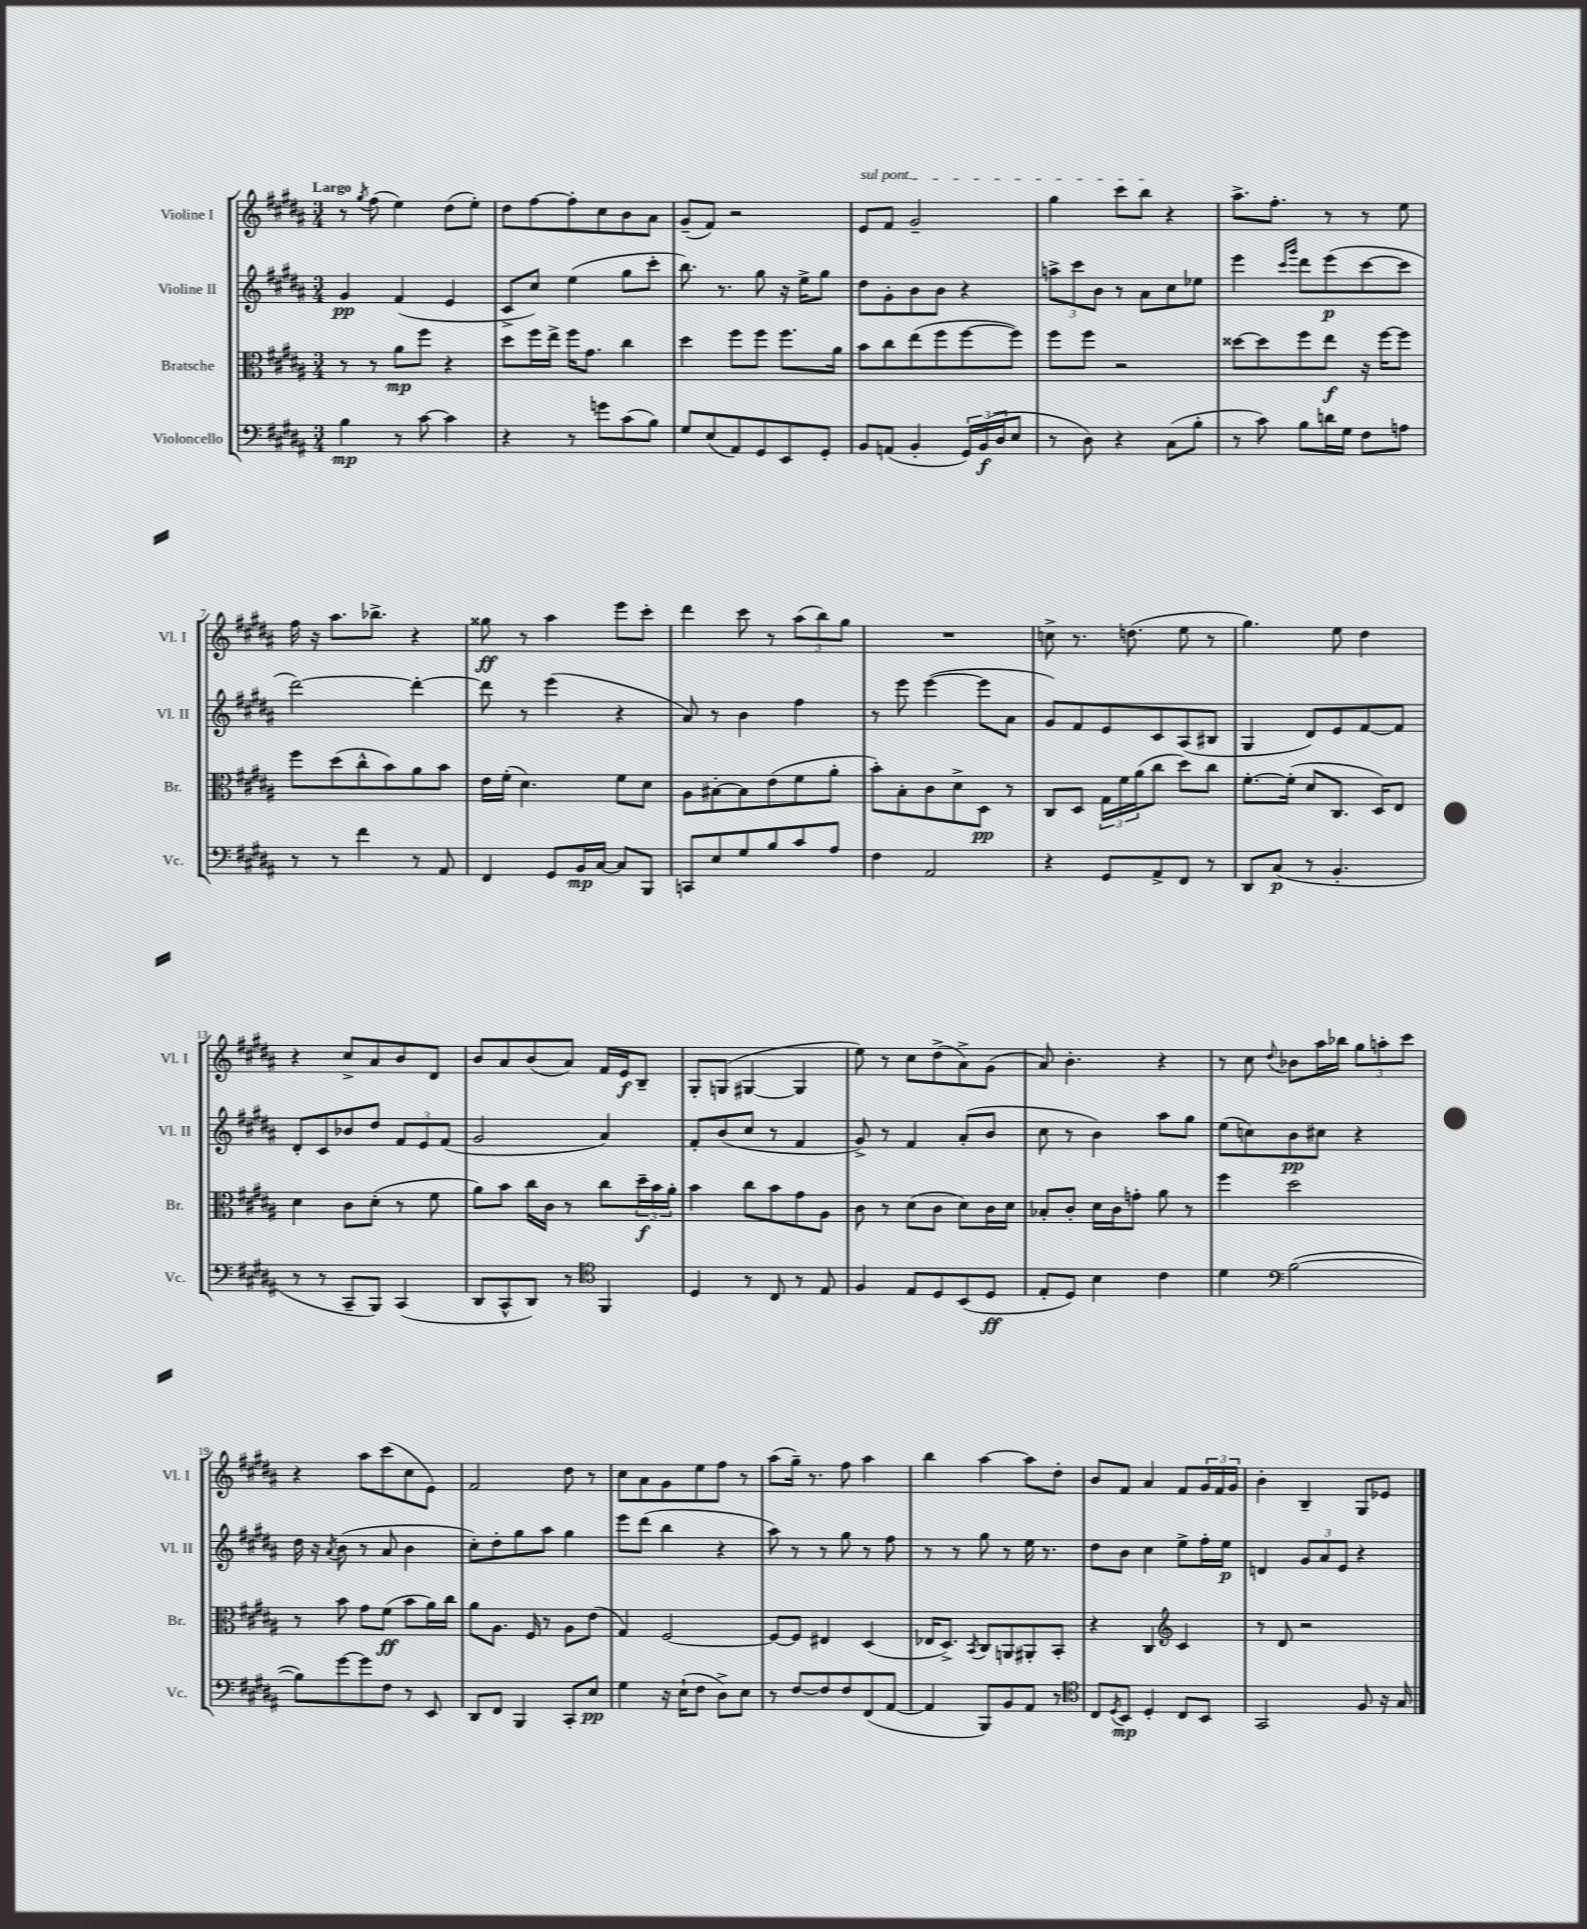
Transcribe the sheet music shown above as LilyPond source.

<<
\new StaffGroup <<
\new Staff = "s0" \with { instrumentName = "Violine I" shortInstrumentName = "Vl. I" } {
    \clef treble \key b \major \numericTimeSignature \time 3/4 \tempo "Largo"
    r8 \acciaccatura { gis''8 } fis''8( e''4) dis''8( e''8-.) |
    dis''8 fis''8~ fis''8-. cis''8 b'8 ais'8 |
    gis'8--( fis'8) r2 |
    \once \override TextSpanner.bound-details.left.text = \markup { \italic "sul pont." } e'8\startTextSpan fis'8 gis'2-- |
    gis''4 cis'''8 b''8\stopTextSpan r4 |
    ais''8.-> fis''8.-. r8 r8 e''8 |
    fis''16 r16 ais''8. bes''8.-> r4 |
    gisis''8\ff r8 ais''4 e'''8 cis'''8-. |
    dis'''4 cis'''8 r8 \tuplet 3/2 { ais''8( b''8) gis''8 } |
    R2. |
    c''8-> r8. d''8.( e''8 r8 |
    gis''4.) e''8 dis''4 |
    r4 cis''8-> ais'8 b'8 dis'8 |
    b'8 ais'8 b'8( ais'8) fis'16 e'16\f b8-- |
    gis8-. g8( gis4~ gis4 |
    e''8) r8 cis''8 dis''8->( ais'8->) gis'8( |
    ais'8) b'4.-. r4 |
    r8 cis''8 \appoggiatura { dis''8 } bes'8 ais''16 bes''16 \tuplet 3/2 { gis''8 a''8-. cis'''8 } |
    r4 ais''8 cis'''8( cis''8 e'8) |
    fis'2 dis''8 r8 |
    cis''8 ais'8 gis'8 e''8 fis''8 r8 |
    ais''8( gis''16--) r8. fis''8 ais''4 |
    b''4 ais''4~ ais''8 dis''8-. |
    b'8 fis'8 ais'4 fis'8 \tuplet 3/2 { gis'16 fis'16 gis'16 } |
    b'4-. b4-- gis8 ees'8 \bar "|." |
}
\new Staff = "s1" \with { instrumentName = "Violine II" shortInstrumentName = "Vl. II" } {
    \clef treble \key b \major \numericTimeSignature \time 3/4
    gis'4\pp fis'4( e'4 |
    cis'8-> cis''8) e''4( gis''8 cis'''8-. |
    b''8.) r8. gis''8 r16 e''16-> gis''8 |
    dis''8 gis'8-. b'8 b'8 r4 |
    \tuplet 3/2 { a''8-> cis'''8 b'8 } r8 ais'8 cis''8 ees''8 |
    e'''4 \grace { cis'''16 gis'''16 } dis'''8 e'''8\p( cis'''8~ cis'''8 |
    dis'''2~) dis'''4~-. |
    dis'''8 r8 e'''4( r4 |
    ais'8) r8 b'4 fis''4 |
    r8 e'''8 e'''4~( e'''8 ais'8 |
    gis'8) fis'8 e'8 cis'8 ais8( bis8 |
    gis4 dis'8) e'8 fis'8~ fis'8 |
    dis'8-. cis'8 bes'8 dis''8 \tuplet 3/2 { fis'8 e'8 fis'8( } |
    gis'2 ais'4) |
    fis'8-. b'8( cis''8 r8 fis'4 |
    gis'8->) r8 fis'4 ais'8-.( b'8 |
    cis''8 r8 b'4) ais''8 gis''8 |
    e''8( c''8) b'8\pp cis''8 r4 |
    dis''16 r16 \acciaccatura { ais'8 } b'8( r8 ais'8 b'4 |
    cis''8-.) dis''8-. gis''8 ais''8 gis''4 |
    e'''8 dis'''8( b''4 r4 |
    ais''8) r8 r8 gis''8 r8 fis''8 |
    r8 r8 gis''8 r8 e''16 r8. |
    dis''8 b'8 cis''4 e''8-> fis''16-. e''16\p |
    d'4 \tuplet 3/2 { gis'8 ais'8 e'8 } r4 \bar "|." |
}
\new Staff = "s2" \with { instrumentName = "Bratsche" shortInstrumentName = "Br." } {
    \clef alto \key b \major \numericTimeSignature \time 3/4
    r8 r8 ais'8\mp fis''8 r4 |
    dis''8 fis''16 e''16-> fis''16 gis'8. cis''4 |
    dis''4 fis''8 fis''8 fis''8. ais'16 |
    b'8 cis''8 e''8( fis''8 fis''8~ fis''8) |
    fis''8 fis''8 r2 |
    disis''8~ disis''8 fis''8 e''8\f r16 fis''16~ fis''8 |
    fis''8 dis''8( cis''8-^ b'8) ais'8 b'8 |
    e'16 fis'16-.( dis'4.) fis'8 dis'8 |
    ais8 bis8~-. bis8 e'8( fis'8 ais'8-. |
    b'8-.) b8-. cis'8 dis'8-> dis8\pp r8 |
    cis8 dis8 \tuplet 3/2 { gis16 fis'16 ais'16( } cis''8 dis''8) cis''8 |
    fis'8.~-. fis'16-.( dis'8 cis8. dis16) e8 |
    dis'4 cis'8 dis'8-.( r8 fis'8 |
    ais'8) b'8 cis''16 cis'16 r8 cis''8 \tuplet 3/2 { dis''16--\f b'16 ais'16-. } |
    b'4 cis''8 b'8 gis'8 ais8 |
    cis'8 r8 dis'8( cis'8 dis'8) cis'16 dis'16 |
    bes8-. cis'8-. dis'16 cis'16 g'8-. ais'8 r8 |
    fis''4 dis''2 |
    r8 b'8 gis'8 fis'8\ff( b'8 ais'16) cis''16 |
    ais'8 ais8. fis16 r8 ais8 e'8( |
    gis4) fis2~ |
    fis8~ fis8 eis4 dis4( |
    ees16 dis8.->) \acciaccatura { b,8 } cis8 a,8 ais,8-. b,8-. |
    r4 cis4 \clef treble cis'4 |
    r8 dis'8 r2 \bar "|." |
}
\new Staff = "s3" \with { instrumentName = "Violoncello" shortInstrumentName = "Vc." } {
    \clef bass \key b \major \numericTimeSignature \time 3/4
    b4\mp r8 cis'8~ cis'4 |
    r4 r8 g'8 cis'8( b8) |
    gis8 e8( ais,8) gis,8 e,8 gis,8-. |
    b,8 a,8( b,4-. \tuplet 3/2 { gis,16) b,16\f( dis16 } e8 |
    r8 dis8) r4 cis8( b8-. |
    r8 cis'8) b8 d'16 gis16 fis8 a8 |
    r8 r8 fis'4 r8 ais,8 |
    fis,4 gis,8 b,16\mp cis16~ cis8 b,,8 |
    c,8 e8 gis8 b8 cis'8 ais8 |
    fis4 ais,2 |
    r4 gis,8 ais,8-> fis,8 r8 |
    dis,8 cis8\p( r8 b,4.-. |
    r8 r8 cis,8-- b,,8) cis,4( |
    dis,8 cis,8-^ dis,8) r8 \clef tenor fis,4 |
    dis4 r8 cis8 r8 e8 |
    fis4 e8 dis8 b,8( dis8\ff |
    e8-. dis8) b4 cis'4 |
    dis'4 \clef bass b2~( |
    b8) gis'8~ gis'8 fis8 r8 e,8 |
    dis,8 fis,8 b,,4 cis,8-. e8\pp |
    gis4 r16 e16-!( fis8 dis8->) e8 |
    r8 fis8~ fis8 fis8 fis,8( ais,8~ |
    ais,4 b,,8) b,8 ais,8 r8 |
    \clef tenor cis8 \acciaccatura { dis8 } b,8\mp dis4-. cis8 b,8 |
    gis,2 fis8 r16 gis16 \bar "|." |
}
>>
>>
